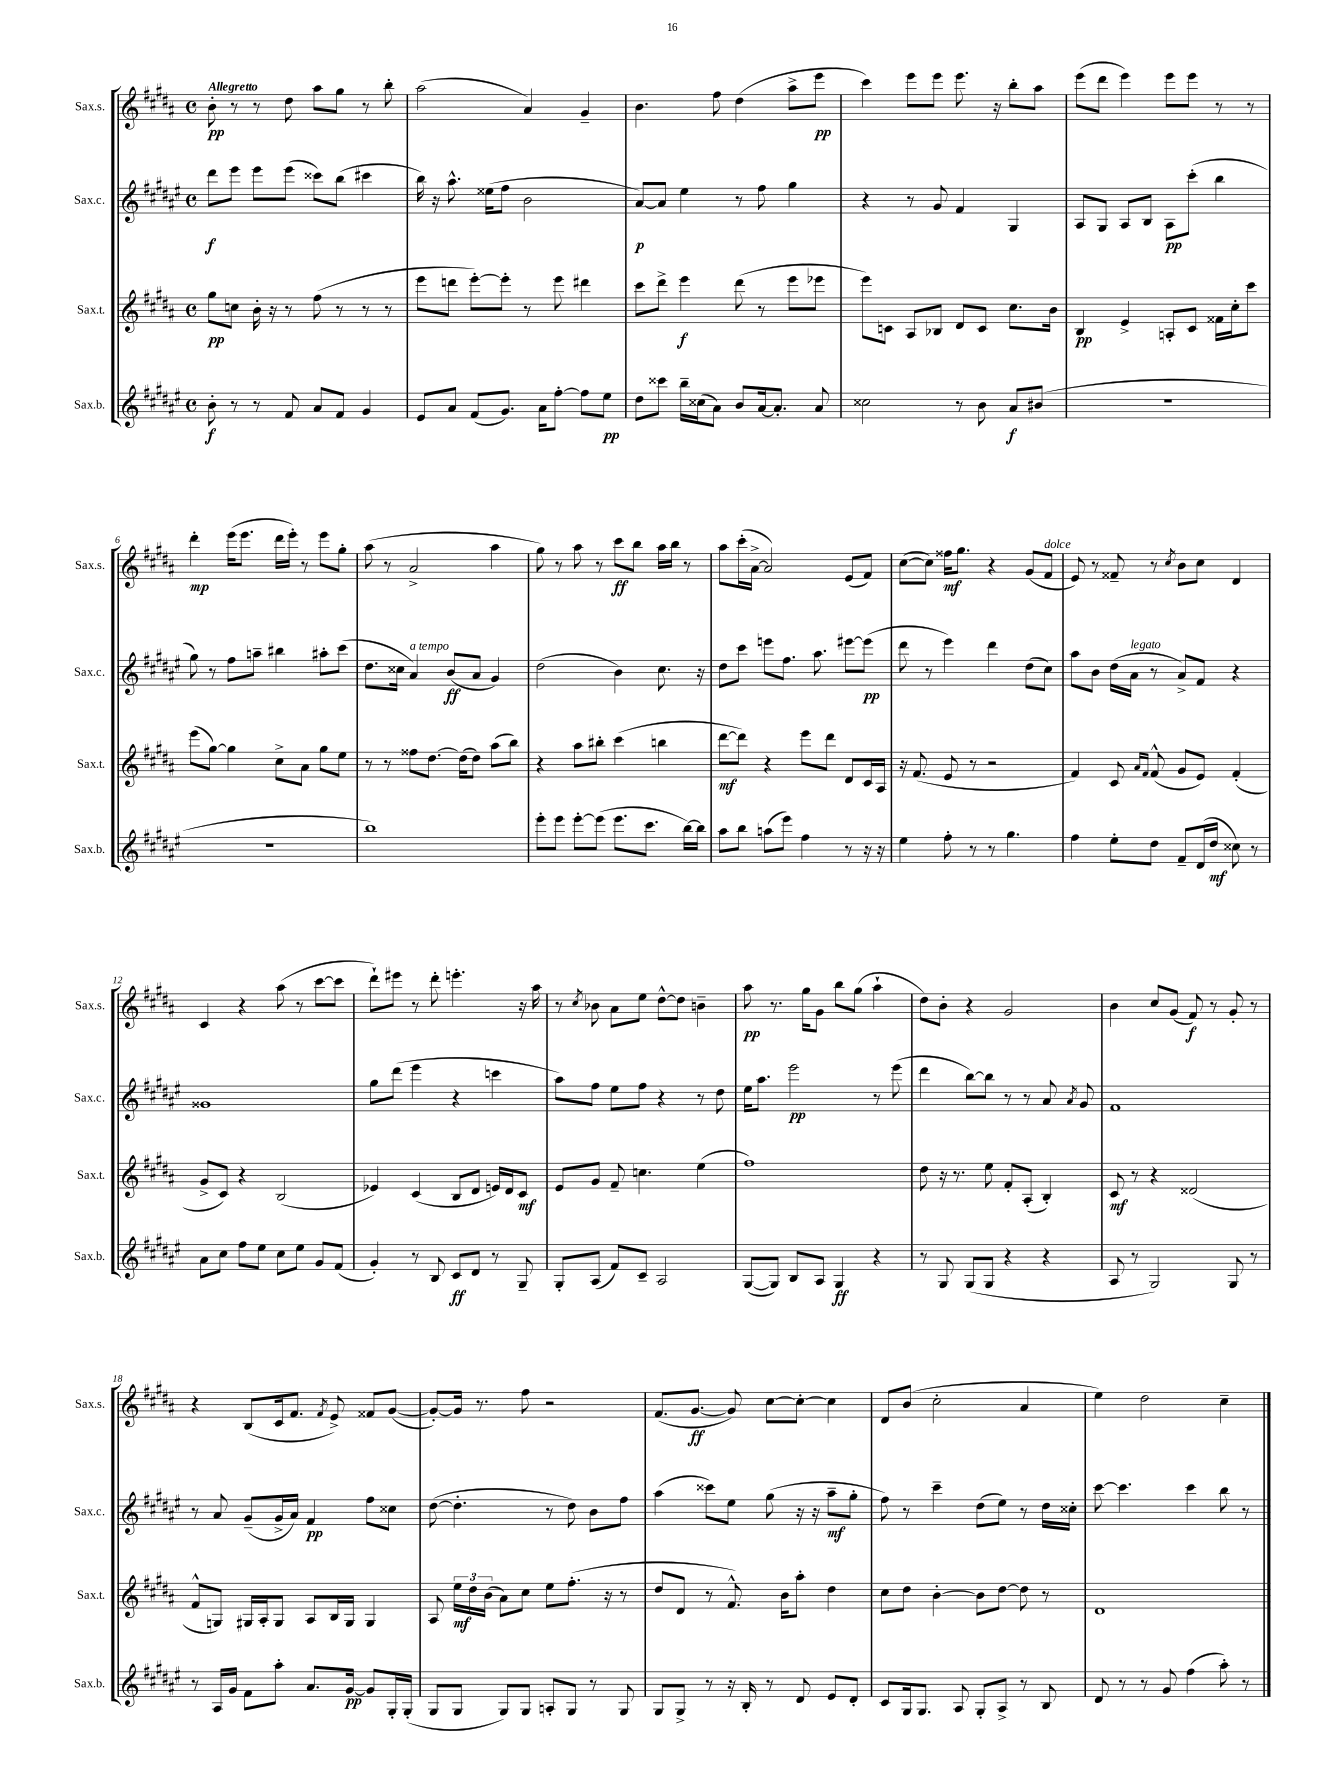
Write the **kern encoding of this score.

**kern	**kern	**kern	**kern
*staff4	*staff3	*staff2	*staff1
*clefG2	*clefG2	*clefG2	*clefG2
*k[f#c#g#d#a#e#]	*k[f#c#g#d#a#]	*k[f#c#g#d#a#e#]	*k[f#c#g#d#a#]
*M4/4	*M4/4	*M4/4	*M4/4
*met(c)	*met(c)	*met(c)	*met(c)
8b'	8gg#	8ddd#	8b'
8r	8cc	8eee#	8r
8r	16b'	8eee#	8r
.	16r	.	.
8f#	8r	(8eee#	8dd#
8a#	(8ff#	8ccc##)	8aa#
8f#	8r	(8bb	8gg#
4g#	8r	4ccc#	8r
.	8r	.	8bb'
=	=	=	=
8e#	8eee	16bb)	(2aa#
.	.	16r	.
8a#	8ddd	8.aa#^^	.
(8f#	[8eee')	.	.
.	.	(16ee##	.
8.g#)	8eee']	8ff#	.
.	8r	2b	4a#)
16a#	.	.	.
[8ff#'	8eee	.	.
8ff#]	4ddd#	.	4g#~
8ee#	.	.	.
=	=	=	=
8dd#	8ccc#	[8a#)	4.b
8ccc##	8ddd#^	8a#]	.
16bb~	4eee	4ee#	.
(16cc##	.	.	.
8a#)	.	.	8ff#
8b	(8ddd#	8r	(4dd#
[16a#	8r	8ff#	.
8.a#']	.	.	.
.	8eee	4gg#	8aa#^
8a#	8eee-	.	8eee
=	=	=	=
2cc##	8eee)	4r	4ccc#)
.	8c	.	.
.	8A#	8r	8eee
.	8B-	8g#	8eee
8r	8d#	4f#	8.eee
8b	8c	.	.
.	.	.	16r
8a#	8.cc#	4G#	8bb'
(8b#	.	.	8aa#
.	16b	.	.
=	=	=	=
1r	4B	8A#	(8eee
.	.	8G#	8ddd#
.	4e^	8A#	4eee)
.	.	8B	.
.	8A'	8A#	8eee
.	8c#	(8ccc#'	8eee
.	16f##	4bb	8r
.	16cc#'	.	.
.	8ccc#	.	8r
=	=	=	=
1r	(8eee	8gg#)	4ddd#'
.	[8gg#)	8r	.
.	4gg#]	8ff#	(16eee
.	.	.	8.eee
.	.	8aa~	.
.	8cc#^	4bb#	16ddd#
.	.	.	16eee')
.	8a#	.	8r
.	8gg#	8aa#'	8eee
.	8ee	(8ccc#	8gg#'
=	=	=	=
1bb)	8r	8.dd#	(8aa#
.	8r	.	8r
.	.	16cc##	.
.	8ff##	4a#)	2a#^
.	[8.dd#	.	.
.	.	(8b	.
.	(16dd#]	.	.
.	8dd#)	8a#	.
.	(8aa#	4g#)	4aa#
.	8bb)	.	.
=	=	=	=
8eee#'	4r	(2dd#	8gg#)
8eee#	.	.	8r
[8eee#'	8aa#	.	8aa#
(8eee#]	8bb#'	.	8r
8.eee#	(4ccc#	4b)	8ccc#
.	.	.	8bb
8.ccc#	.	.	.
.	4bb	8.cc#	16aa#
.	.	.	16bb
[16bb)	.	.	8r
16bb]	.	16r	.
=	=	=	=
8aa#	[8ddd#	8dd#	8aa#
8bb	8ddd#])	8ccc#	(16ccc#'
.	.	.	[16a#^
(8aa	4r	8eee	2a#])
8eee#)	.	8.ff#	.
4ff#	8eee	.	.
.	.	8.aa#	.
.	8ddd#	.	.
8r	8d#	[8eee#	(8e
16r	16c#	(8eee#]	8f#)
16r	16A#	.	.
=	=	=	=
4ee#	16r	8ddd#	([8cc#
.	(8.f#	.	.
.	.	8r	8cc#])
8ff#'	8e	4eee#)	16ff##
.	.	.	8.gg#
8r	8r	.	.
8r	2r	4ddd#	4r
4.gg#	.	.	.
.	.	(8dd#	(8g#
.	.	8cc#)	8f#
=	=	=	=
4ff#	4f#)	8aa#	8e)
.	.	8b	8r
8ee#'	8c#	(16dd#	8f##~
.	.	16a#	.
.	16qqa#	.	.
.	16qqf#	.	.
8dd#	(8f#^^	8r	8r
.	.	.	8qcc#
8f#~	8g#	8a#^)	8b
(16d#	8e)	8f#	8cc#
16dd#	.	.	.
8cc##)	(4f#'	4r	4d#
8r	.	.	.
=	=	=	=
8a#	8g#^	1g##	4c#
8cc#	8c#)	.	.
8ff#	4r	.	4r
8ee#	.	.	.
8cc#	(2B	.	(8aa#
8ee#	.	.	8r
8g#	.	.	[8ccc#
(8f#	.	.	8ccc#]
=	=	=	=
4g#')	4e-)	8gg#	8ddd#`)
.	.	(8ddd#	8eee#
8r	(4c#	4eee#	8r
8B	.	.	8ddd#'
8c#	8B	4r	4.eee'
8d#	8d#	.	.
8r	16e)	4ccc	.
.	16d#	.	.
8G#~	8c#	.	16r
.	.	.	16aa#
=	=	=	=
8G#'	8e	8aa#)	8r
.	.	.	8qcc#
(8A#	8g#	8ff#	8b-
8f#)	8f#~	8ee#	8a#
8c#~	4.cc	8ff#	8ee
2A#	.	4r	[8dd#^^
.	.	.	8dd#]
.	(4ee	8r	4b~
.	.	8dd#	.
=	=	=	=
([8G#	1ff#)	16ee#	8aa#
.	.	8.aa#	.
8G#])	.	.	8.r
8B	.	2eee#	.
.	.	.	16gg#
8A#	.	.	8g#
4G#	.	.	8bb
.	.	.	(8gg#
4r	.	8r	4aa#`
.	.	(8eee#	.
=	=	=	=
8r	8dd#	4ddd#	8dd#)
8G#	16r	.	8b'
.	8.r	.	.
(8G#	.	[8bb)	4r
8G#	8ee	8bb]	.
4r	8f#'	8r	2g#
.	(8A#'	8r	.
4r	4B')	8a#	.
.	.	8qa#	.
.	.	8g#	.
=	=	=	=
8A#	8c#	1f#	4b
8r	8r	.	.
2G#)	4r	.	8cc#
.	.	.	(8g#
.	(2d##	.	8f#)
.	.	.	8r
8G#	.	.	8g#'
8r	.	.	8r
=	=	=	=
8r	8f#^^	8r	4r
16A#	8G)	8a#	.
16g#	.	.	.
8f#	16G#	(8g#~	(8B
.	16A#'	.	.
8aa#'	8G#	16g#^	16c#
.	.	16a#)	8.f#
8.a#	8A#	4f#	.
.	.	.	8qf#
.	16B	.	8e^)
[16g#	16G#	.	.
8g#]	4G#	8ff#	8f##
16G#'	.	8cc##	([8g#
(16G#'	.	.	.
=	=	=	=
8G#	8A#	([8dd#	8g#'_)
8G#	24ee	4.dd#']	16g#]
.	24dd#	.	.
.	.	.	8.r
.	(24b	.	.
8G#)	8a#)	.	.
8G#	8cc#	.	8ff#
8A'	8ee	8r	2r
8G#	(8.ff#'	8dd#)	.
8r	.	8b	.
.	16r	.	.
8G#	8r	8ff#	.
=	=	=	=
8G#	8dd#	(4aa#	(8.f#
8G#^	8d#	.	.
.	.	.	[8.g#
8r	8r	8ccc##)	.
16r	8.f#^^)	8ee#	8g#])
16B'	.	.	.
8r	.	(8gg#	[8cc#
.	16b	.	.
8d#	8aa#'	16r	8cc#'_
.	.	16r	.
8e#	4dd#	8aa#~	4cc#]
8d#'	.	8gg#'	.
=	=	=	=
8c#	8cc#	8ff#)	8d#
16G#	8dd#	8r	(8b
8.G#	.	.	.
.	[4b'	4ccc#~	2cc#'
8A#	.	.	.
8G#'	8b]	(8dd#	.
8A#^	[8dd#	8ee#)	.
8r	8dd#]	8r	4a#
8B	8r	16dd#	.
.	.	16cc##'	.
=	=	=	=
8d#	1d#	[8ccc#	4ee)
8r	.	4.ccc#]	.
8r	.	.	2dd#
8g#	.	.	.
(4ff#	.	4ccc#	.
8aa#')	.	8bb	4cc#~
8r	.	8r	.
==	==	==	==
*-	*-	*-	*-
